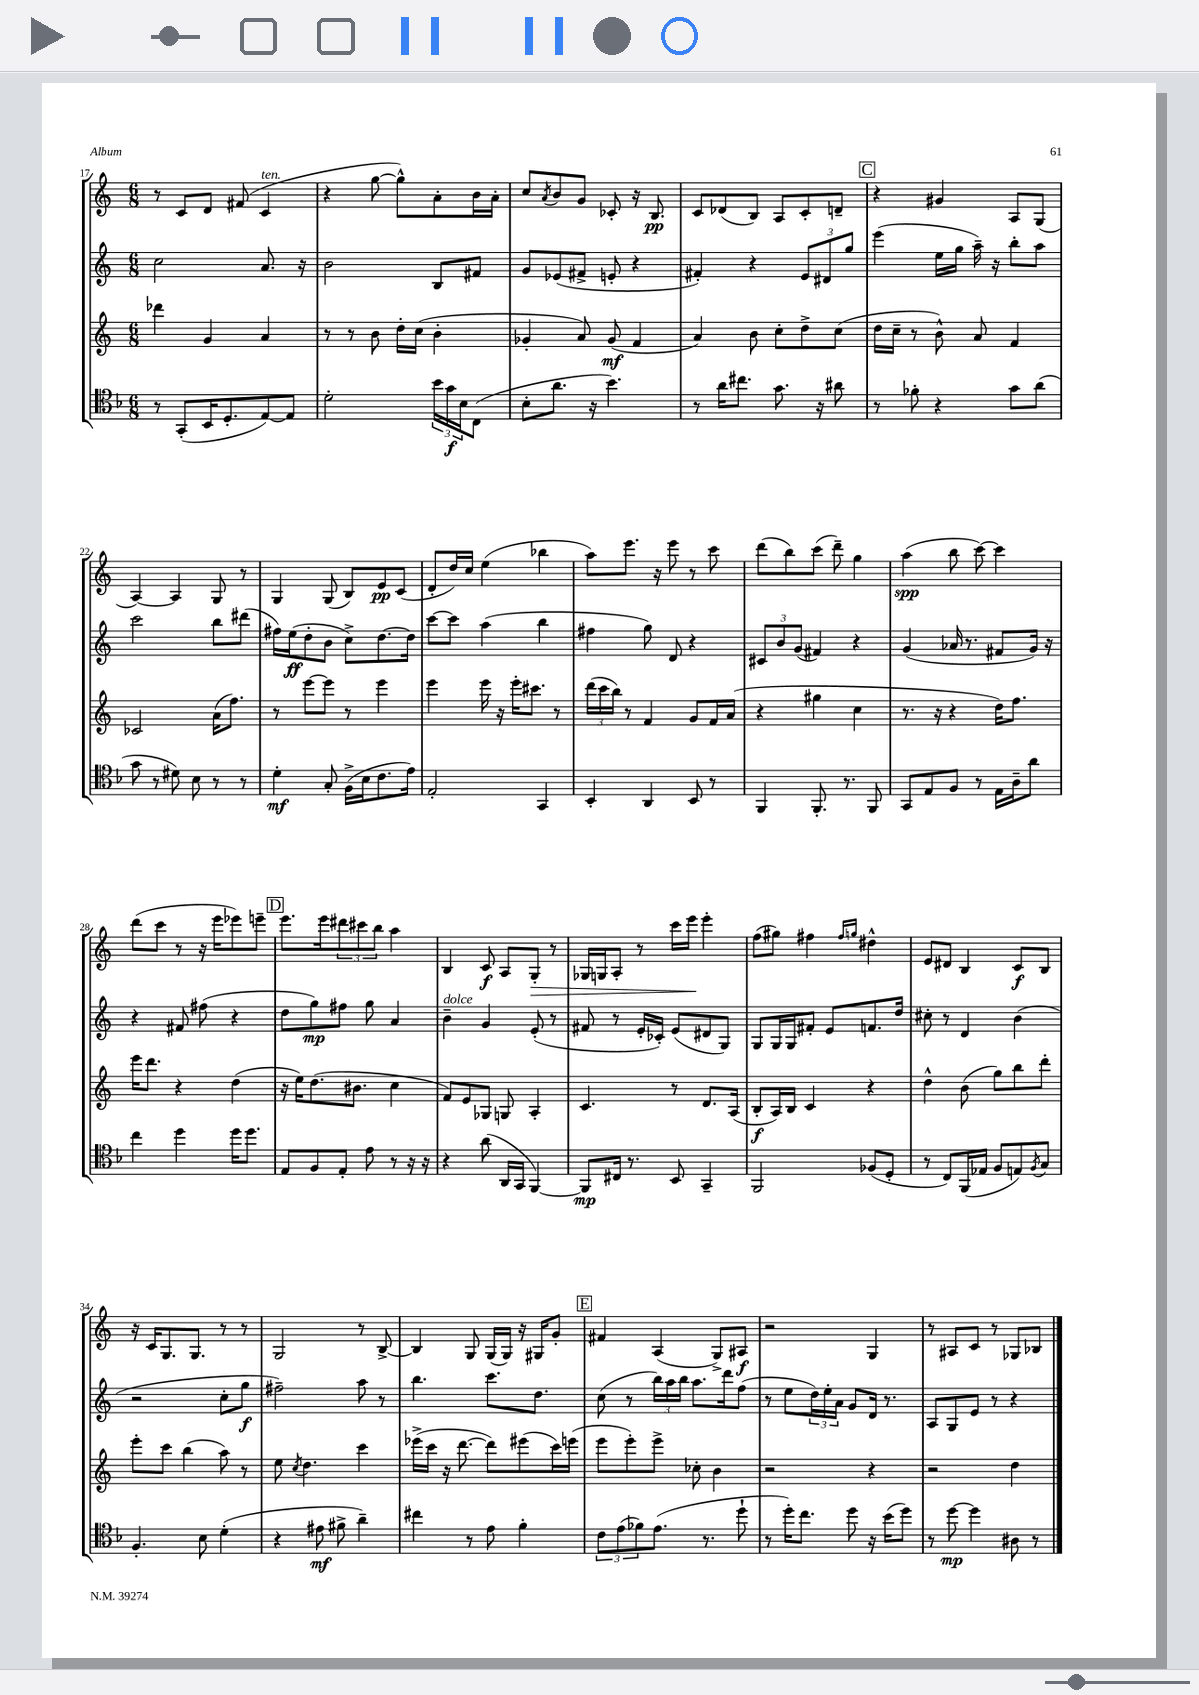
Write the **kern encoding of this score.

**kern	**kern	**kern	**kern
*staff4	*staff3	*staff2	*staff1
*clefC4	*clefG2	*clefG2	*clefG2
*k[b-]	*k[]	*k[]	*k[]
*M6/8	*M6/8	*M6/8	*M6/8
8r	4ddd-	2cc	8r
(8GG'	.	.	8c
16BB-	4g	.	8d
8.D'	.	.	.
.	.	.	(8f#
[8E)	4a	8.a	4c
8E]	.	.	.
.	.	16r	.
=	=	=	=
2d'	8r	2b	4r
.	8r	.	.
.	8b	.	[8gg
.	16dd'	.	8gg^^])
.	(16cc	.	.
24b-	4b'	8B	8a'
24g	.	.	.
24B-	.	.	.
(8C	.	8f#	16b
.	.	.	16a'
=	=	=	=
8B-'	4g-'	8g	8cc
.	.	.	8qa
8.a	.	(8e-	8b
.	8a)	8f#^	8g
16r	.	.	.
4.b-)	(8g-	8e'	8c-'
.	4f	4r	16r
.	.	.	8.B
=	=	=	=
8r	4a)	4f#')	8c
16a	.	.	(8d-
8.cc#	.	.	.
.	8b	4r	8B)
8.g	8cc'	.	8A
.	8dd^	12e	8c'
16r	.	.	.
.	.	12d#	.
8a#	(8cc	.	8d~
.	.	12gg	.
=	=	=	=
8r	16dd	(4eee	4r
.	16cc~	.	.
8f-'	8r	.	.
4r	8b^^)	16ee	4g#
.	.	16gg	.
.	8a	16aa~)	.
.	.	16r	.
8g	4f	8bb'	8A
(8a	.	8aa	(8G
=	=	=	=
8g	2c-	2ccc	[4A)
8r	.	.	.
8d#)	.	.	4A]
8B-	.	.	.
8r	(16a	8bb	8G
.	8.ff)	.	.
8r	.	(8ddd#	8r
=	=	=	=
4d'	8r	16ff#)	4G
.	.	(16ee	.
.	[8eee	8dd'	.
8G'	8eee]	8b	(8G
(16F^	8r	8cc^)	8B)
16B-	.	.	.
8.c	4eee	[8.dd	8e
.	.	.	(8c
16e)	.	16dd]	.
=	=	=	=
2E'	4eee	[8ccc	8d'
.	.	8ccc]	16dd)
.	.	.	16cc
.	16eee	(4aa	(4ee
.	16r	.	.
.	16eee'	.	.
.	8.ccc#	.	.
4GG	.	4bb	4bb-
.	8r	.	.
=	=	=	=
4BB-'	(24ddd	4ff#	8aa)
.	24ccc	.	.
.	24bb)	.	.
.	8r	.	8.eee
4AA	4f	8gg)	.
.	.	.	16r
.	.	8d	8eee
8BB-	8g	4r	8r
8r	16f	.	8ccc
.	(16a	.	.
=	=	=	=
4FF	4r	12c#	(8ddd
.	.	12b	.
.	.	.	8bb)
.	.	(12g	.
8.FF'	4gg#	4f#)	(8ccc
.	.	.	8ddd~)
8.r	.	.	.
.	4cc	4r	4gg
8FF	.	.	.
=	=	=	=
8GG	8.r	(4g	(4aa
8E	.	.	.
.	16r	.	.
8F	4r	16a-	8bb
.	.	8.r	.
8r	.	.	[8ccc)
16E	16dd)	8f#	4ccc]
16A~	8.ff	.	.
8a	.	16g)	.
.	.	16r	.
=	=	=	=
4cc	16eee	4r	(8ddd
.	8.ddd	.	.
.	.	.	8ccc
4dd	4r	8f#	8r
.	.	(8ff#	16r
.	.	.	16eee
16dd	(4dd	4r	8eee-)
8.dd	.	.	.
.	.	.	8eee~
=	=	=	=
8E	16r	8dd	8.eee
.	16ee)	.	.
8F	(8.dd	8gg)	.
.	.	.	16eee
8E'	.	8ff#	12ddd#
.	8.b#	.	.
.	.	.	12ccc#
8e	.	8gg	.
.	.	.	12bb
8r	4cc	4a	4aa
16r	.	.	.
16r	.	.	.
=	=	=	=
4r	8f)	4b~	4B
.	8e	.	.
(8a	8G-	4g	8c
16AA	8G	.	8A
16GG	.	.	.
[4FF)	4A'	(8e'	8G'
.	.	8r	8r
=	=	=	=
8FF]	4.c	8f#	16G-
.	.	.	16G
16C#	.	8r	8A'
8.r	.	.	.
.	.	16e'	8r
.	.	16c-')	.
8BB-	8r	(8e	16ccc
.	.	.	16eee
4GG~	8.d	8d#	4eee'
.	.	8G)	.
.	(16A	.	.
=	=	=	=
2FF	8B'	8G	(8ff
.	16A)	16G	8gg#)
.	16B	16G	.
.	4c	8f#'	4ff#
.	.	8e	.
.	.	.	16qqff#
.	.	.	16qqgg
(8F-	4r	8.f	4dd#^^
8D'	.	.	.
.	.	16dd	.
=	=	=	=
8r	4dd^^	8cc#'	8e
8C)	.	8r	8d#
(16FF	(8b	4d	4B
16E-	.	.	.
8F	8gg)	.	.
8E)	8bb	(4b	8c
8qF	.	.	.
8G	8ddd'	.	8B
=	=	=	=
4.F'	8eee'	2r	16r
.	.	.	16c
.	8ccc	.	8.G
.	(4bb	.	.
.	.	.	8.G
8B-	.	.	.
(4d'	8aa)	8cc'	8r
.	8r	8gg	8r
=	=	=	=
4r	8ee	2ff#~)	2G
.	8qcc	.	.
.	4.dd	.	.
8e#	.	.	.
8f#^	.	.	.
4a~)	4ccc	8aa	8r
.	.	8r	[8B^
=	=	=	=
4cc#	(16eee-^	4.bb	4B]
.	16ccc	.	.
.	16r	.	.
.	[8.ddd	.	.
8r	.	.	8G
8e	8ddd])	8.ccc	(16G
.	.	.	16G)
4f'	(8eee#	.	16r
.	.	8.dd	16G#
.	16ccc)	.	8g'
.	(16eee	.	.
=	=	=	=
12c	8eee	(8cc	4f#
(12e	.	.	.
.	8eee')	8r	.
12f-)	.	.	.
(8.e	8eee^	24bb)	(4A
.	.	24aa	.
.	.	24bb	.
.	8cc-'	8.aa	.
8.r	.	.	.
.	4b	.	8G^)
.	.	16ddd	.
8dd`	.	(8ff	8A#
=	=	=	=
8r	2r	8r	2r
16dd')	.	8ee	.
8.cc	.	.	.
.	.	24dd)	.
.	.	24ee'	.
.	.	24a	.
8dd	.	8g	.
16r	4r	16d	4G
(16b-	.	8.r	.
8dd)	.	.	.
=	=	=	=
8r	2r	8A	8r
[8dd	.	8G	8A#
4dd]	.	8e	8c
.	.	8r	8r
8A#	4dd	4r	8G-
8r	.	.	8B-
==	==	==	==
*-	*-	*-	*-
